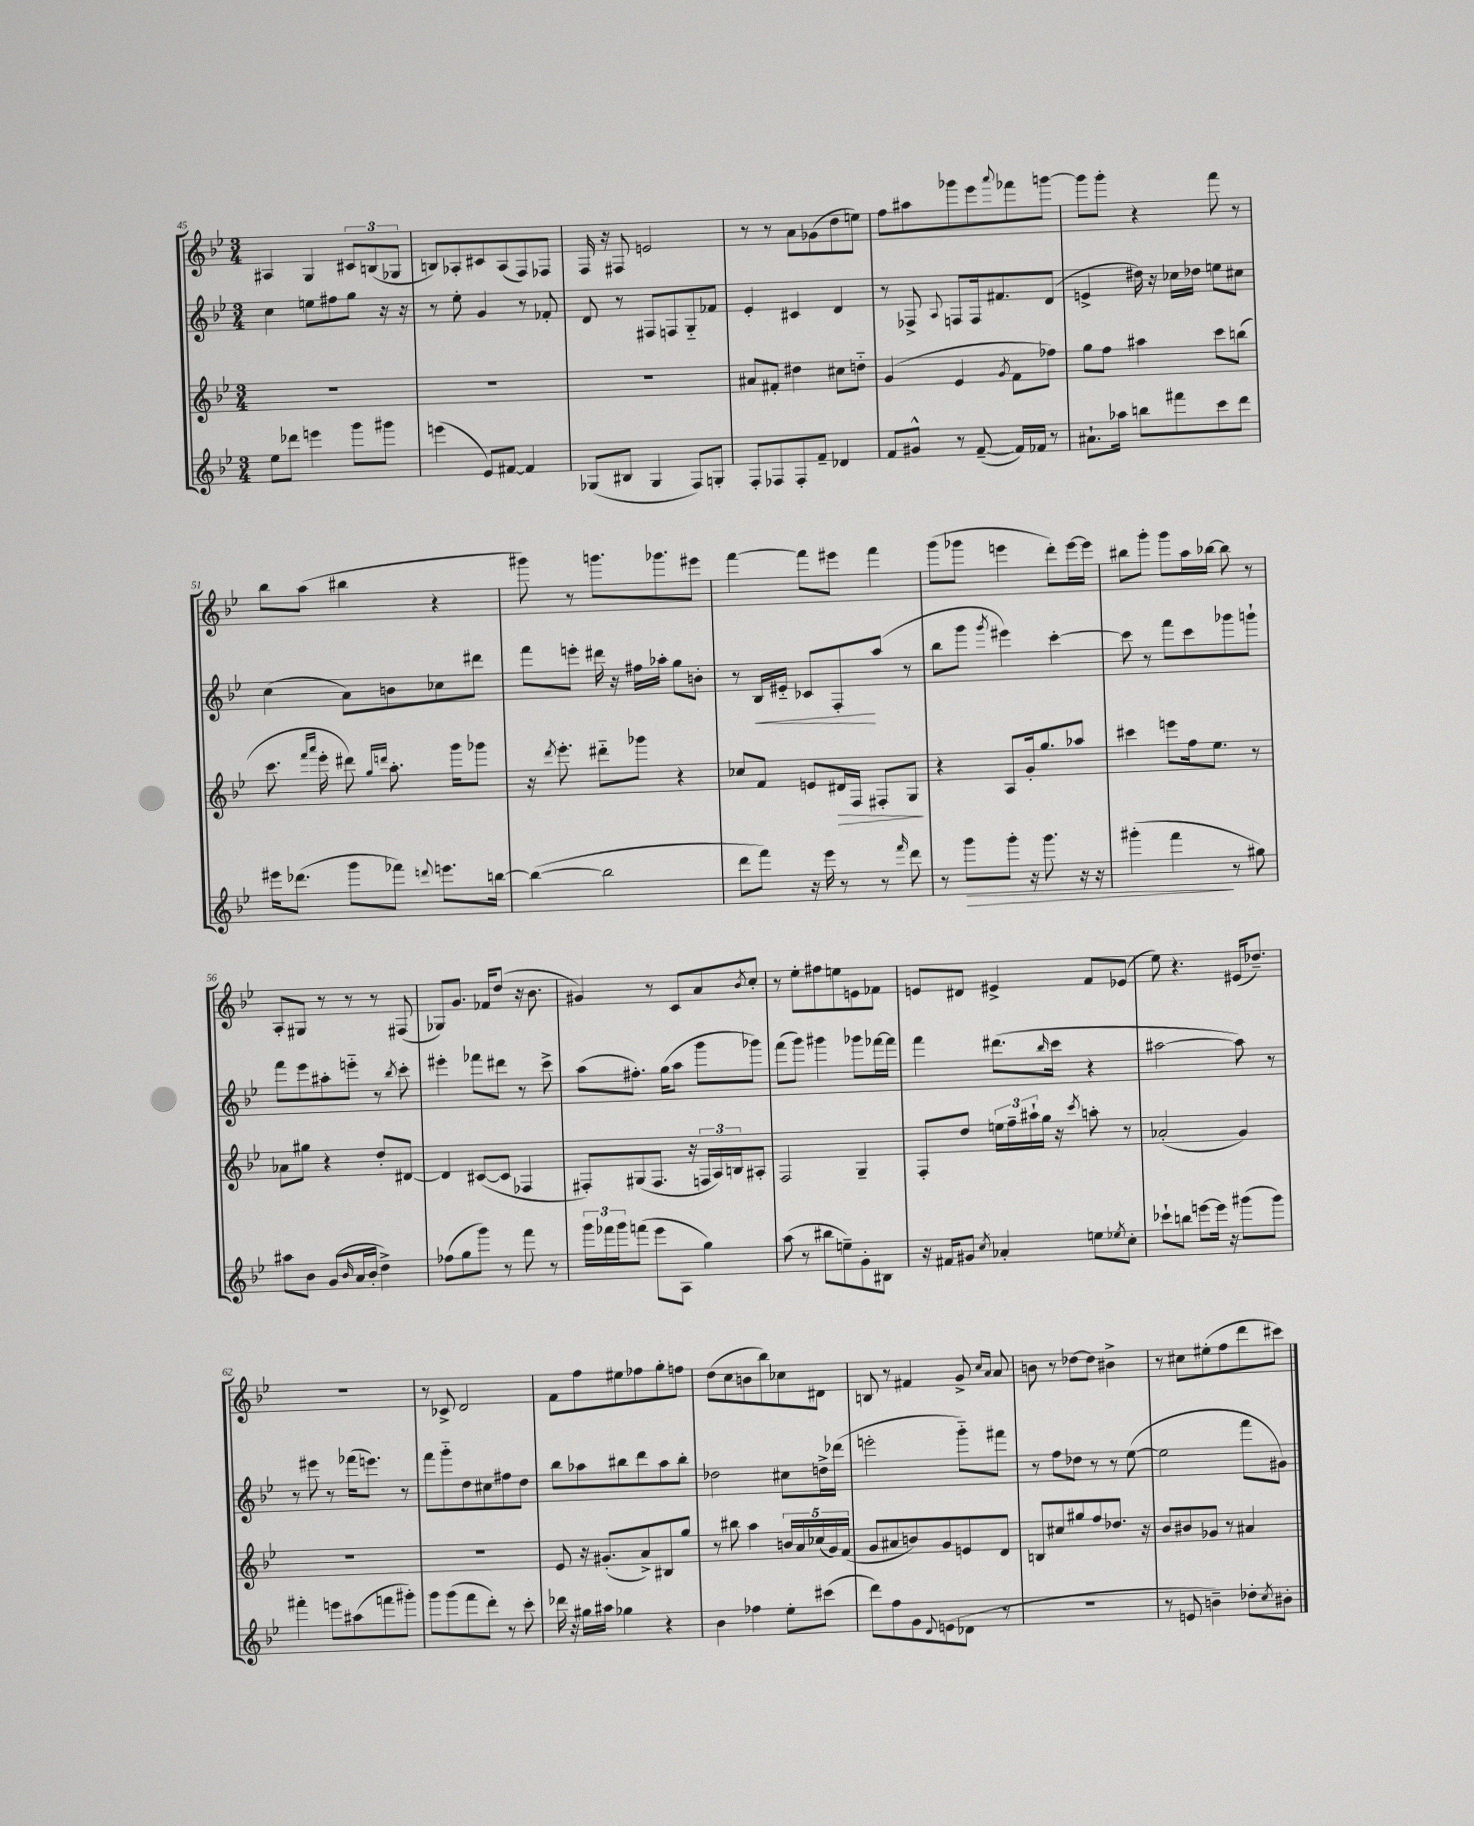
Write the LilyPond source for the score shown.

<<
\new StaffGroup <<
\new Staff = "s0" {
    \clef treble \key bes \major \numericTimeSignature \time 3/4
    ais4 g4 \tuplet 3/2 { cis'8 b8( ges8 } |
    b8) aes8-. cis'8 aes8( f8) fes8 |
    f16 r16 fis8 e'2 |
    r8 r8 a'8 ges'8( d''8 e''8) |
    f''8 ais''8 ges'''8 ees'''8 \appoggiatura { a'''8 } fes'''8 g'''8~ |
    g'''8 g'''8-. r4 f'''8 r8 |
    bes''8 a''8( bis''4 r4 |
    gis'''8) r8 g'''8. ges'''8. eis'''8 |
    f'''4~ f'''8 eis'''8 f'''4 |
    g'''8( ges'''8 e'''4 d'''8-.) e'''16~ e'''16 |
    bis''8 g'''8-. g'''8 a''16 bes''16~ bes''8 r8 |
    a8-. gis8 r8 r8 r8 fis8( |
    ges8) g'8. fes'16 d''8( r16 bes'8. |
    gis'4) r8 c'8 a'8 \acciaccatura { bes'8 } c''8-. |
    r8 ees''8-. fis''8 e''8 e'8 fes'8 |
    e'8 dis'8 eis'4-> f'8 ees'8( |
    ees''8) r4. eis'16( des''8.--) |
    R2. |
    r8 ces'8-> d'2 |
    f'8 f''8 eis''8 fes''8 g''8-. f''8 |
    d''8( c''8 b'8 bes''8) ces''8 dis'8 |
    b8 r8 fis'4 g'8-> \grace { c''16 a'16 } a'8 |
    b'8 r8 des''8~ des''8 bis'4-> |
    r8 cis''8 eis''8-.( f''8 d'''8 cis'''8) \bar "|." |
}
\new Staff = "s1" {
    \clef treble \key bes \major \numericTimeSignature \time 3/4
    c''4 e''8 fis''8 g''8 r16 r16 |
    r8 ees''8-. g'4 r8 fes'8-. |
    d'8 r8 fis8 f8 g8-_ fes'8 |
    ees'4-. cis'4 d'4 |
    r8 fes8-> \appoggiatura { a8 } f8 f16 fis'8. d'8( |
    e'4-> dis''16) r16 ces''16 des''16 e''8 cis''8 |
    c''4( a'8) b'8 ces''8 dis'''8 |
    f'''8 e'''8-. dis'''16 r16 fis''16 aes''16-. g''8 b'8-. |
    r8 bes16\< eis'16-_ ces'8 f8-.\! a''8( r8 |
    bes''8 g'''8 \acciaccatura { g'''8 } eis'''4) c'''4~-. |
    c'''8 r8 f'''8 c'''8 ges'''8 g'''8-! |
    f'''8 ees'''8 ais''8-. e'''8-_ r8 \acciaccatura { bes''8 } c'''8-. |
    eis'''4-. fes'''8 dis'''8 r8 c'''8-> |
    a''8( fis''8.-.) g''16( a''8 g'''8 ges'''8) |
    f'''8( g'''8) gis'''4 ges'''8 fes'''16~ fes'''16 |
    f'''4 dis'''8.( \grace { bes''16 } c'''16 r4 |
    ais''2~ ais''8) r8 |
    r8 eis'''8 r8 fes'''16( e'''8.) r8 |
    f'''8 g'''8-_ d''8 cis''8 fis''8 d''8 |
    bes''8 aes''8 bis''8 d'''8 aes''8 bis''8-. |
    des''2 cis''8 d''16-> des'''16( |
    e'''2-. g'''8-_) fis'''8 |
    r8 f''8 des''8 r8 r8 ees''8~( |
    ees''2 f'''8 gis'8) \bar "|." |
}
\new Staff = "s2" {
    \clef treble \key bes \major \numericTimeSignature \time 3/4
    R2. |
    R2. |
    R2. |
    ais'8 fis'8-. dis''4 cis''8 d''8-_ |
    g'4( ees'4 \acciaccatura { g'8 } f'8 fes''8) |
    g''8 f''8 ais''4 c'''8 b''8( |
    c'''8. \grace { f'''16 a'''16 } ees'''16-. dis'''8) \grace { g''16 d'''16 } a''8.-. g'''16 ges'''8 |
    r16 \acciaccatura { d'''8 } ees'''8.-. dis'''8-_ ges'''8 r4 |
    ces''8 f'8 e'8 dis'16\> f16 fis8-. g8\! |
    r4 a8 g'16-. g''8. aes''8 |
    cis'''4 e'''8 f''16 ees''8. r8 |
    aes'8 gis''8 r4 d''8-. dis'8~ |
    dis'4 cis'8~( cis'8 fes4 |
    fis8-.) gis8( fis8. r16 \tuplet 3/2 { f16 a16) b16 } ais8-. |
    f2 g4-- |
    f8-. d''8 \tuplet 3/2 { e''16 f''16-- ais''16-! } g''16 r16 \acciaccatura { c'''8 } a''8-. r8 |
    aes'2-.( g'4) |
    R2. |
    R2. |
    ees'8 r16 gis'8.-.( a'8->) bis8 g''8 |
    r8 bis''8 a''4 \tuplet 5/4 { b'16 a'16 ces''16( g'16) f'16( } |
    g'8 ais'8 b'8) g'8 e'8 d'8 |
    b8 cis''8 gis''8 f''8 des''8. r16 |
    bes'8 bis'8 ges'8 r8 ais'4 \bar "|." |
}
\new Staff = "s3" {
    \clef treble \key bes \major \numericTimeSignature \time 3/4
    ees''8 des'''8 e'''4 g'''8 gis'''8 |
    e'''4( ees'8) fis'8~ fis'4 |
    ges8( bis8 ges4 f8) g8-. |
    f8-. fes8 fes8-. f'8-- des'4 |
    f'8 gis'8-^ r8 f'8~--( f'16) fes'16 r8 |
    ais'8.-! aes''16 b''8 fis'''8 c'''8 d'''8 |
    eis'''16 des'''8.( g'''8 fes'''8) \appoggiatura { d'''8 } e'''8. b''16~ |
    b''4~( b''2 |
    d'''8 f'''8) r16 ees'''16 r8 r8 \grace { f'''16 } d'''8 |
    r8 g'''8\> g'''8-. r16 g'''8. r16 r16 |
    gis'''4-.( f'''4\! r8 gis''8) |
    ais''8 bes'8 g'8( \grace { bes'16 } a'16 bes'16-. d''4->) |
    fes''8( g''8 g'''8) r8 f'''8 r8 |
    \tuplet 3/2 { g'''16 fes'''16 g'''16 } f'''8( ees'''8 a8 g''4) |
    a''8( r8 bis''8 e''8--) g'8-. bis8 |
    r16 fis'16 gis'8 \acciaccatura { c''8 } aes'4-. e''8 \acciaccatura { ees''8 } c''8-. |
    ces'''8-! b''8 e'''8~ e'''16 r16 gis'''8( gis'''8) |
    fis'''4-. e'''8 ais''8( f'''8 gis'''8-.) |
    g'''8 g'''8( f'''8 d'''8-.) r8 c'''8-. |
    des'''16 r16 gis''16 ais''16 ges''4 r4 |
    bes'4 fes''4 ees''8-. cis'''8( |
    d'''8) f''8 g'8 \appoggiatura { d'8 } e'8( des'8 r8 |
    R2. |
    r8 e'8 b'4--) des''8-. \acciaccatura { c''8 } bis'8-. \bar "|." |
}
>>
>>
\layout { \context { \Score currentBarNumber = #45 } }
